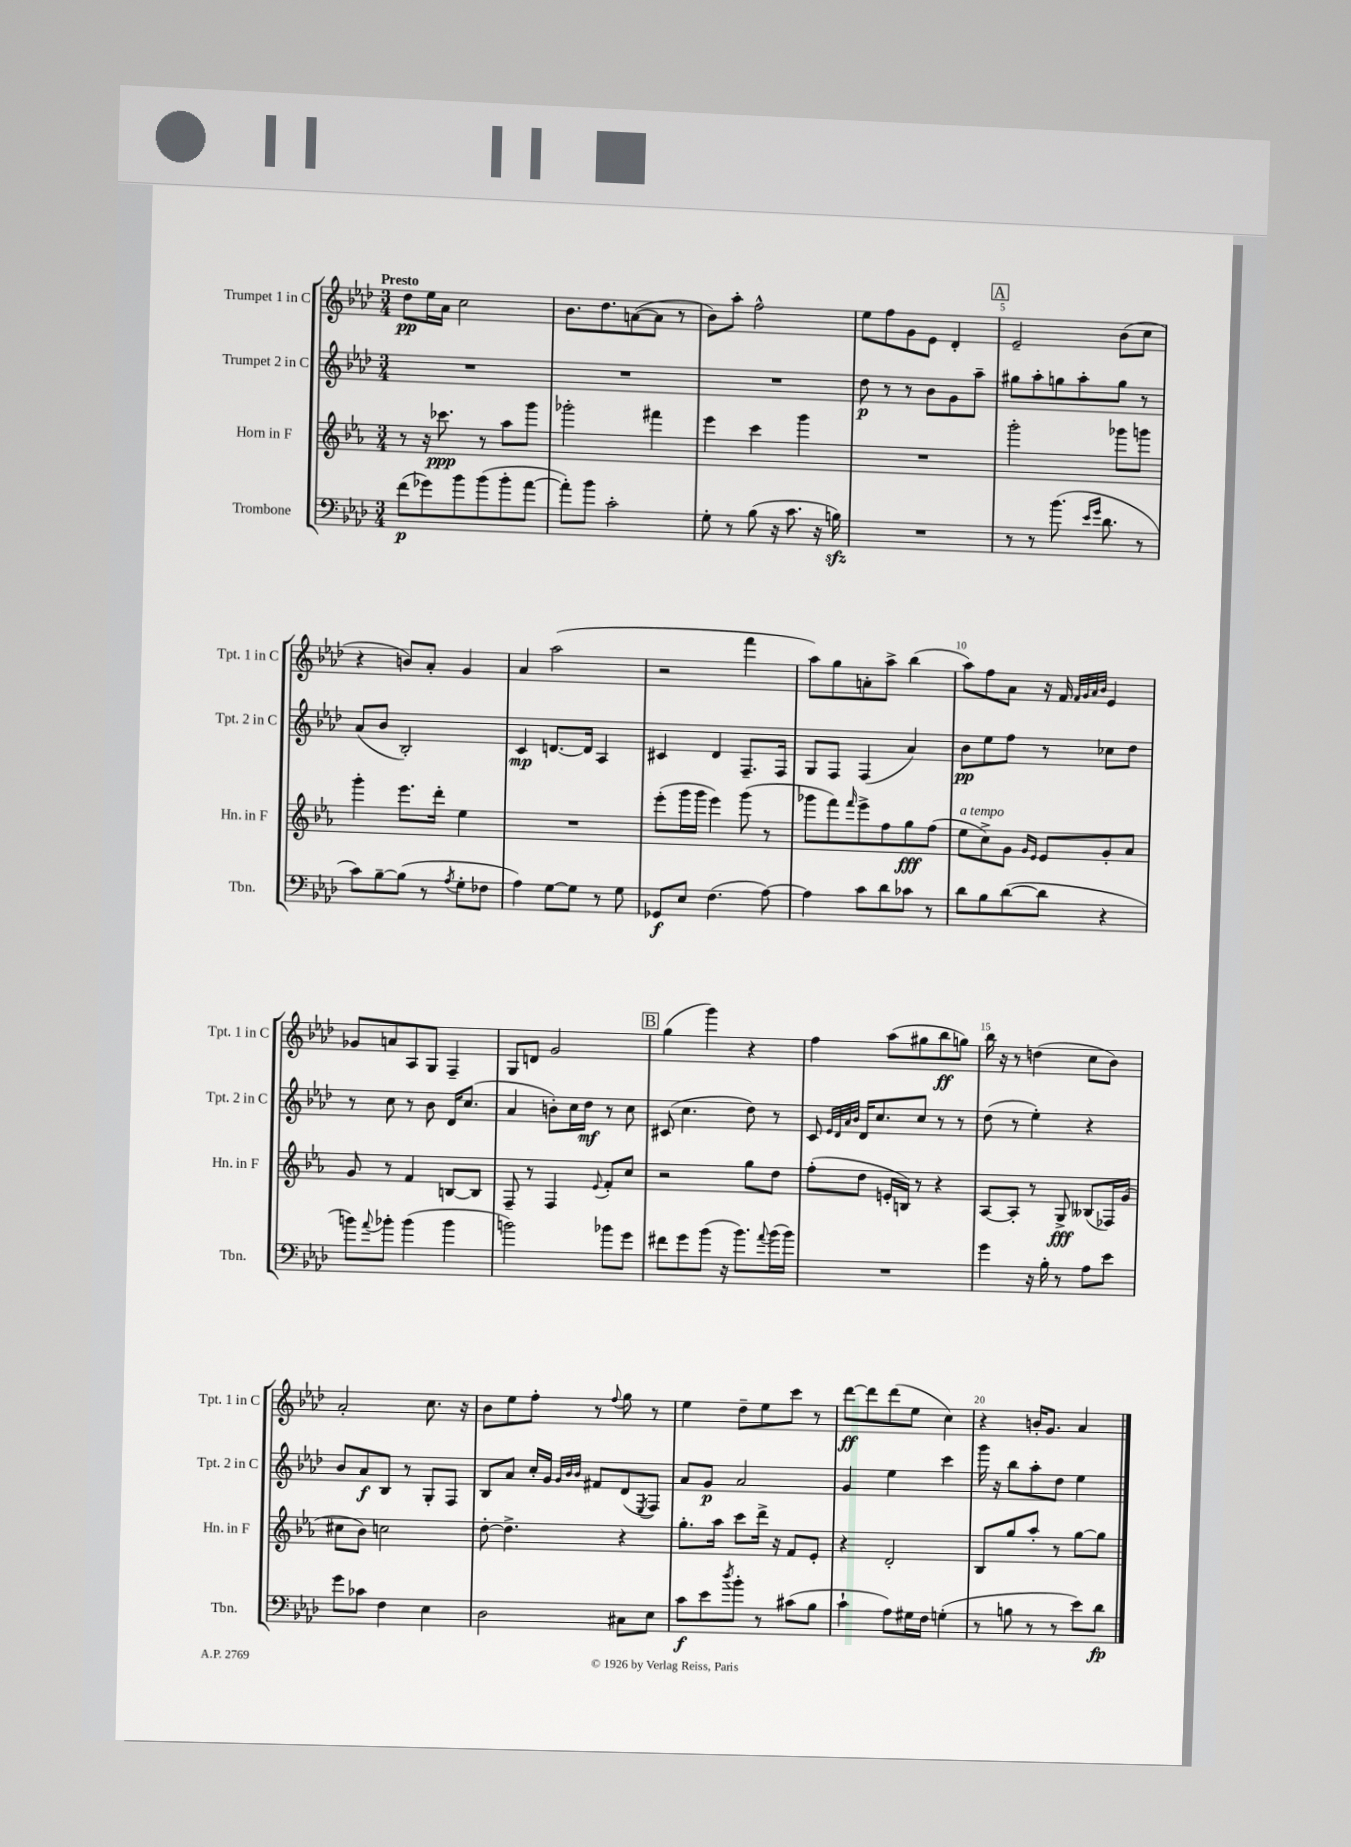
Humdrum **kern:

**kern	**kern	**kern	**kern
*staff4	*staff3	*staff2	*staff1
*clefF4	*clefG2	*clefG2	*clefG2
*k[b-e-a-d-]	*k[b-e-a-]	*k[b-e-a-d-]	*k[b-e-a-d-]
*M3/4	*M3/4	*M3/4	*M3/4
(8f	8r	2.r	8dd-
8g-)	16r	.	16ee-
.	8.ccc-	.	16a-
8b-	.	.	2cc
(8b-	8r	.	.
8b-'	8aa-	.	.
[8a-	8ggg	.	.
=	=	=	=
8a-'])	2ggg-'	2.r	8.b-
8b-	.	.	.
.	.	.	8.dd-
2c'	.	.	.
.	.	.	([8a
.	4fff#	.	8a]
.	.	.	8r
=	=	=	=
8G'	4eee-	2.r	8b-)
8r	.	.	8aa-'
(8B-	4ccc	.	2ff^^
16r	.	.	.
8.c	.	.	.
.	4ggg	.	.
16r	.	.	.
16B)	.	.	.
=	=	=	=
2.r	2.r	8dd-	8ee-
.	.	8r	8ff
.	.	8r	8g
.	.	8b-	8e-
.	.	8g	4d-'
.	.	8aa-~	.
=	=	=	=
8r	2ggg'	8gg#	2e-~
8r	.	8aa-'	.
(8.b-	.	8gg	.
.	.	8aa-'	.
16qqe-	.	.	.
16qqg	.	.	.
8.d-	.	.	.
.	8ggg-	8gg	(8b-
8r	8ggg	8r	8cc
=	=	=	=
8c)	4ggg'	(8a-	4r
[8B-~	.	8b-	.
(8B-]	8.eee-	2B-')	8b)
8r	.	.	8a-'
.	16ddd'	.	.
8qA-	.	.	.
8G'	4ee-	.	4g
8F-	.	.	.
=	=	=	=
4A-)	2.r	4c	4a-
[8G	.	[8.d	(2aa-
8G]	.	.	.
.	.	16d]	.
8r	.	4A-	.
8G	.	.	.
=	=	=	=
8GG-	(8eee-'	4c#	2r
8E-	16ggg	.	.
.	16ggg	.	.
(4.F	4eee-)	4d-	.
.	(8ggg	8.F~	4fff
[8A-)	8r	.	.
.	.	16F	.
=	=	=	=
4A-]	8ggg-	8G	8aa-)
.	8fff)	8F	8gg
.	16qqfff	.	.
8c	8eee-^	(4F	8a'
8d-	8ff	.	8aa-^
8c-	8gg	4a-)	(4bb-
8r	(8ff	.	.
=	=	=	=
8d-	8ee-	8b-	8aa-)
8B-	8cc^)	8ee-	8ff
([8d-	8g	8ff	8a-
.	16qqg	.	.
.	16qqe-	.	.
8d-]	8e-	8r	16r
.	.	.	16f
.	.	.	32qqf
.	.	.	32qqg
.	.	.	32qqa-
.	.	.	32qqb-
4r	8g'	8cc-	4e-
.	8a-	8dd-	.
=	=	=	=
8b)	8g	8r	8g-
8qqa-	.	.	.
8b-'	8r	8cc	8a
(4b-	4f	8r	8A-
.	.	8b-	8G
4b-	[8B	16d-	4F~
.	.	(8.cc	.
.	8B]	.	.
=	=	=	=
2b)	8F~	4a-	8G
.	8r	.	8d
.	4F	8b')	2g
.	.	16cc	.
.	.	16dd-	.
.	8qqe-	.	.
8b-	8f'	8r	.
8g	8cc	8cc	.
=	=	=	=
8f#	2r	(8c#	(4gg
8g	.	4.cc	.
(8b-	.	.	4ggg)
16r	.	.	.
8.b-)	.	.	.
.	8gg	8dd-)	4r
8qqa-	.	.	.
(16b-	8dd	8r	.
16b-)	.	.	.
=	=	=	=
2.r	(8ff'	8c	4ff
.	.	32qqe-	.
.	.	32qqd-	.
.	.	32qqa-	.
.	.	32qqb-	.
.	8dd	16d-	.
.	.	8.cc	.
.	16e'	.	(8aa-
.	16B)	.	.
.	8r	8cc	8gg#
.	4r	8r	8bb-
.	.	8r	8gg)
=	=	=	=
4g	[8A-	(8dd-	16bb-
.	.	.	16r
.	8A-']	8r	8r
16r	8r	4ee-')	(4dd
16B-'	.	.	.
8r	8G^	.	.
8A-	(8B--	4r	8cc
8e-	16F-)	.	8b-)
.	(16g	.	.
=	=	=	=
8g	8cc#	8b-	2a-'
8c-	8b-)	8a-	.
4F	2cc	8B-	.
.	.	8r	.
4E-	.	8G'	8.cc
.	.	8F	.
.	.	.	16r
=	=	=	=
2D-	[8dd'	8B-	8b-
.	4.dd^]	8a-	8ee-
.	.	16cc'	8ff'
.	.	16g	.
.	.	32qqg	.
.	.	32qqb-	.
.	.	32qqb-	.
.	.	8f#	8r
.	.	.	8qqff
8C#	4r	(8d-	8gg
.	.	8qE-	.
8E-	.	8F)	8r
=	=	=	=
8c	8.gg'	8a-	4ee-
8e-	.	8g	.
.	16aa-	.	.
8qdd-	.	.	.
8b-'	8ccc	2a-	8dd-~
8r	16ddd^	.	8ee-
.	16r	.	.
(8c#	8f	.	8ccc
8B-	8e-'	.	8r
=	=	=	=
4c`	4r	4g	[8ddd-
.	.	.	8ddd-]
8A-)	2d'	4ee-	(8ddd-
16G#	.	.	8ee-
16F	.	.	.
(4G'	.	4ccc	4cc)
=	=	=	=
8r	8B-	16ggg	4r
.	.	16r	.
8B	8gg	8bb-	.
8r	8aa-'	8aa-'	16b'
.	.	.	8.g
8r	8r	8dd-	.
8e-)	[8gg	4ee-	4a-
8d-	8gg]	.	.
==	==	==	==
*-	*-	*-	*-
